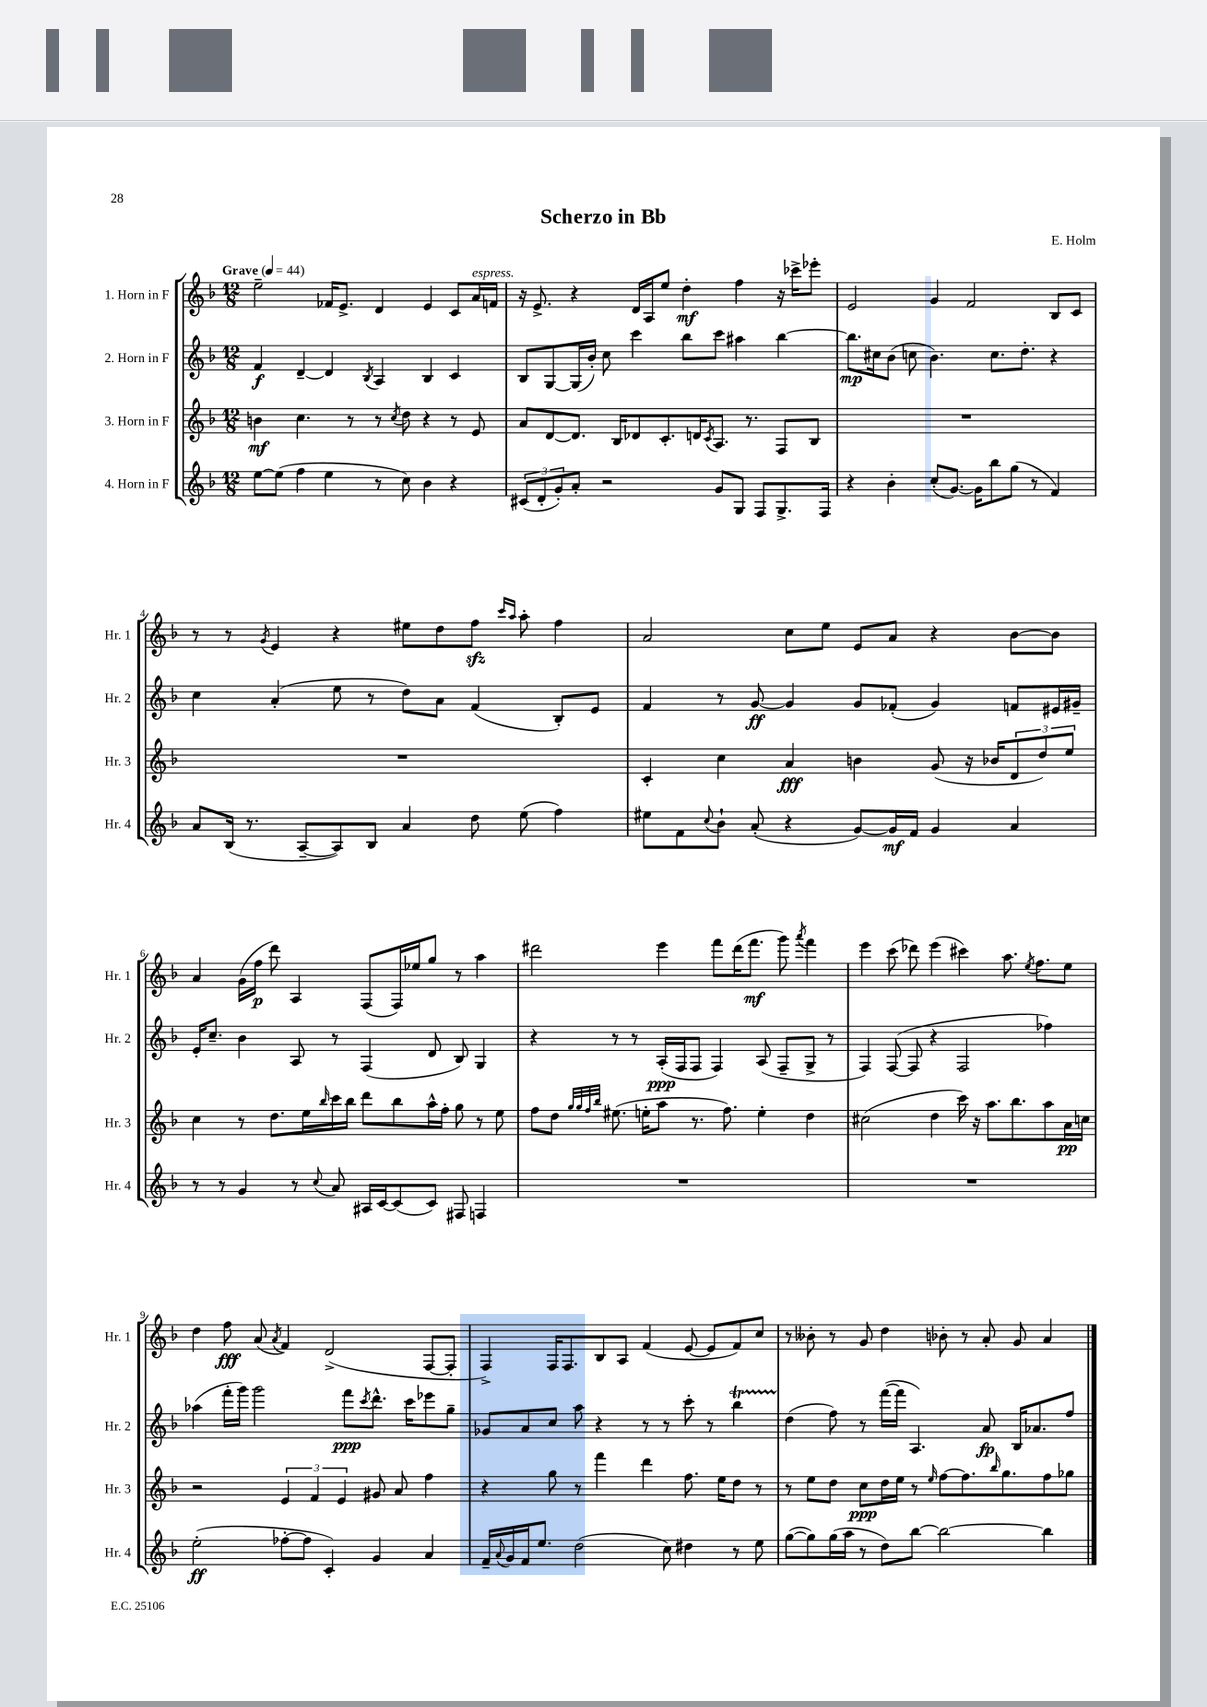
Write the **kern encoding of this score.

**kern	**kern	**kern	**kern
*staff4	*staff3	*staff2	*staff1
*clefG2	*clefG2	*clefG2	*clefG2
*k[b-]	*k[b-]	*k[b-]	*k[b-]
*M12/8	*M12/8	*M12/8	*M12/8
*MM44	*MM44	*MM44	*MM44
[8ee\L	4b\	4f/	2ee~\
(8ee\]J	.	.	.
4ff\	4.cc\	[4d~/	.
4ee\	.	4d/]	16f-/LK
.	.	.	8.e^/J
.	8r	.	.
.	.	8qB-/	.
8r	8r	4A/	4d/
.	8qcc/	.	.
8cc\)	8dd\	.	.
4b-\	4r	4B-/	4e/
4r	8r	4c/	8c/L
.	8e/	.	16a/L
.	.	.	16f/JJ
=	=	=	=
(12c#/L	8a/L	8B-/L	16r
.	.	.	8.e^/
12d'/	.	.	.
.	[8d/	[8G/	.
12g'/)	.	.	.
8a'/J	8.d/]J	(16G/]L	4r
.	.	16b-'/JJ)	.
2r	.	8cc\	.
.	16B-/LK	.	.
.	8d-/	4ccc\	16d/LL
.	.	.	16A/J
.	8.c'/	.	8ee/J
.	.	8bb-\L	4dd'\
.	16d/K	.	.
.	8qc/	.	.
8g/L	8.A/J	8ccc\J	.
8G/J	.	4aa#\	4ff\
.	8.r	.	.
8F/L	.	.	.
8.G^/	8F/L	[4bb-\	16r
.	.	.	16ccc-^\LK
.	8B-/J	.	8eee-'\J
16F/Jk	.	.	.
=	=	=	=
4r	1.r	8.bb-\]L	2e/
.	.	16cc#\k	.
4b-'\	.	(8b-\J	.
.	.	8cc\	.
(8cc'/L	.	4.b-\)	4g/
[8.g/J)	.	.	.
.	.	.	2f/
16g\]LK	.	.	.
8bb-\	.	8.cc\L	.
(8gg\J	.	.	.
.	.	8.dd'\J	.
8r	.	.	.
4f/)	.	4r	8B-/L
.	.	.	8c/J
=	=	=	=
8a/L	1.r	4cc\	8r
(16B-/Jk	.	.	8r
8.r	.	.	.
.	.	.	8qg/
.	.	(4a'/	4e/
[8A~/L	.	.	.
8A/])	.	8ee\	4r
8B-/J	.	8r	.
4a/	.	8dd\L)	8ee#\L
.	.	8a\J	8dd\
8dd\	.	(4f/	8ff\J
.	.	.	16qqccc/LL
.	.	.	16qqaa/JJ
(8ee\	.	.	8aa'\
4ff\)	.	8B-'/L)	4ff\
.	.	8e/J	.
=	=	=	=
8ee#\L	4c'/	4f/	2a/
8f\	.	.	.
8qqcc/	.	.	.
8b-`\J	4cc\	8r	.
(8a'/	.	[8g/	.
4r	4a/	4g/]	8cc\L
.	.	.	8ee\J
[8g/L)	4b\	8g/L	8e/L
16g/]L	.	(8f-'/J	8a/J
16f/JJ	.	.	.
4g/	(8g/	4g/)	4r
.	16r	.	.
.	16b-/LK	.	.
4a/	12d/	8f/L	[8b-\L
.	12dd/)	.	.
.	.	16e#/L	8b-\]J
.	12ee/J	.	.
.	.	16g#~/JJ	.
=	=	=	=
8r	4cc\	16e'/LK	4a/
.	.	8.cc~/J	.
8r	.	.	.
4g/	8r	4b-\	(16g\LL
.	.	.	16ff\JJ
.	8.dd\L	.	8ddd\)
8r	.	8A/	4A/
.	16ee\L	.	.
8qqcc/	16qqbb-/	.	.
8a/	16ccc\	8r	.
.	16bb-\JJ	.	.
16A#/LL	8ddd\L	(4F/	(8F/L
[16c/J	.	.	.
(8c/]	8bb-\	.	16F/L)
.	.	.	16ee-/J
8c/J)	16aa^^\L	8d/	8gg/J
.	16ff'\JJ	.	.
8F#/	8gg\	8B-/)	8r
4F/	8r	4G/	4aa\
.	8ee\	.	.
=	=	=	=
1.r	8ff\L	4r	2ddd#\
.	8dd\J	.	.
.	32qqgg/LLL	.	.
.	32qqgg/	.	.
.	32qqff/	.	.
.	32qqbb-/JJJ	.	.
.	(8.ee#\	8r	.
.	.	8r	.
.	16ee'\LK	.	.
.	8aa\J	(16A'/LL	4eee\
.	.	16F/J	.
.	8.r	8F/J	.
.	.	4F/)	8fff\L
.	8.ff\)	.	.
.	.	.	(16ddd#\K
.	.	.	8.fff\J
.	4ee'\	(8A/	.
.	.	8F~/L	8ggg\)
.	.	.	8qaaa/
.	4dd\	8G^/J	4fff\
.	.	8r	.
=	=	=	=
1.r	(2cc#\	4F/)	4eee\
.	.	([8F/	(8ccc\
.	.	8F/]	8ddd-\)
.	4dd\	4r	(4eee\
.	16ccc\)	2F/	4ccc#\)
.	16r	.	.
.	8.aa\L	.	.
.	.	.	8.aa\
.	8.bb-\	.	.
.	.	.	8qee/
.	.	.	8.ff\L
.	8aa\	4ff-\)	.
.	16a\L	.	8ee\J
.	16cc\JJ	.	.
=	=	=	=
(2ee'\	2r	(4aa-\	4dd\
.	.	16fff'\LL	8ff\
.	.	16ggg\JJ)	.
.	.	2ggg\	(8a/
.	.	.	8qa/
[8ff-'\L	6e/	.	4f/)
8ff-\]J	.	.	.
.	6f/	.	.
4c'/)	.	.	(2d^/
.	6e/	.	.
.	.	8fff\L	.
.	.	8qccc/	.
4g/	8g#/	8.ddd^^\J	.
.	8a/	.	.
.	.	16ccc\LK	.
4a/	4ff\	8eee-\	[8F/L
.	.	8gg~\J	8F'/]J
=	=	=	=
16f~/LL	4r	8g-/L	4F^/)
8qqa/	.	.	.
16g/	.	.	.
16f/J	.	8a/	.
8.ee/J	.	.	.
.	8gg\	8cc/J	16F/LK
.	.	.	8.F/
(2dd\	8r	8aa\	.
.	4fff\	4r	8B-/
.	.	.	8A/J
.	4ddd\	8r	(4f/
8cc\)	.	8r	.
4dd#\	8.ff\	8ccc'\	[8e/
.	.	8r	8e/]L
.	16ee\LK	.	.
8r	8dd\J	4bb-\	8f/)
8ee\	8r	.	8cc/J
=	=	=	=
([8gg\L	8r	(4dd\	8r
8gg\])	8ee\L	.	8b--'\
(16gg\L	8dd\J	8ff\)	8r
16aa\JJ	.	.	.
8r	8cc\L	8r	8g/
8dd\L)	16dd\L	([16fff\LL	4dd\
.	16ee\JJ	16fff\]JJ	.
[8bb-\J	8r	4.A/)	.
.	16qqee/	.	.
2bb-\_	[8ff\L	.	8b-'\
.	8.ff\]	.	8r
.	.	8a/	8a'/
.	16qqbb-/	.	.
.	8.gg\	.	.
.	.	16B-/LK	8g/
.	.	8.a-/	.
4bb-\]	8ff\	.	4a/
.	8gg-\J	8ff/J	.
==	==	==	==
*-	*-	*-	*-
